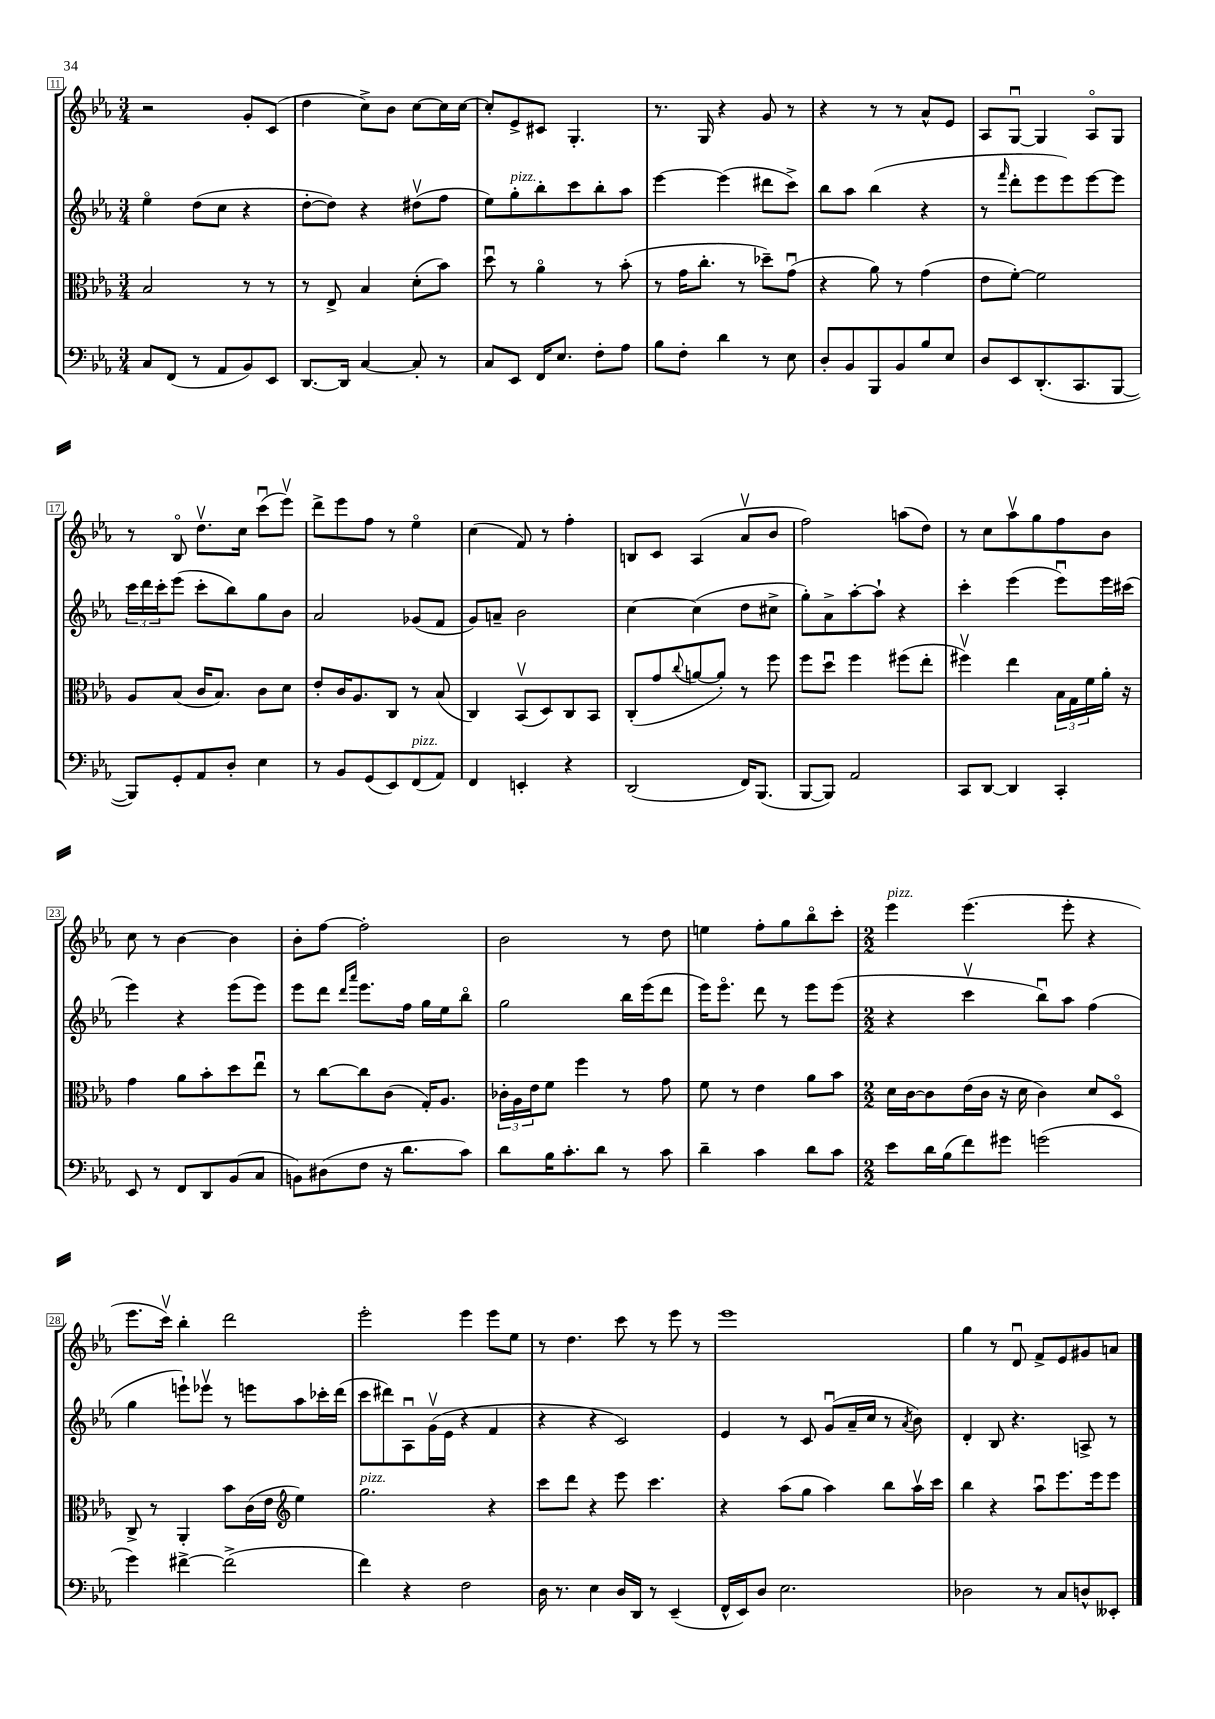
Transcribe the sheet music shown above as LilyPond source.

<<
\new StaffGroup <<
\new Staff = "s0" {
    \clef treble \key ees \major \numericTimeSignature \time 3/4
    r2 g'8-. c'8( |
    d''4 c''8->) bes'8 c''8~ c''16 c''16~ |
    c''8-. ees'8-> cis'8 g4.-. |
    r8. g16 r4 g'8 r8 |
    r4 r8 r8 aes'8-^ ees'8 |
    aes8 g8~\downbow g4 aes8\flageolet g8 |
    r8 bes8\flageolet d''8.\upbow c''16 c'''8\downbow( ees'''8\upbow) |
    d'''8-> ees'''8 f''8 r8 ees''4\flageolet |
    c''4( f'8) r8 f''4-. |
    b8 c'8 aes4( aes'8\upbow bes'8 |
    f''2) a''8( d''8) |
    r8 c''8 aes''8\upbow g''8 f''8 bes'8 |
    c''8 r8 bes'4~ bes'4 |
    bes'8-. f''8~ f''2-. |
    bes'2 r8 d''8 |
    e''4 f''8-. g''8 bes''8\flageolet c'''8-. |
    \numericTimeSignature \time 2/2 ees'''4^\markup { \italic "pizz." } ees'''4.( ees'''8-. r4 |
    ees'''8. c'''16\upbow) bes''4-. d'''2 |
    ees'''2-. ees'''4 ees'''8 ees''8 |
    r8 d''4. c'''8 r8 ees'''8 r8 |
    ees'''1 |
    g''4 r8 d'8\downbow f'8-> ees'8 gis'8 a'8 \bar "|." |
}
\new Staff = "s1" {
    \clef treble \key ees \major \numericTimeSignature \time 3/4
    ees''4\flageolet d''8( c''8 r4 |
    d''8~-. d''8) r4 dis''8\upbow( f''8 |
    ees''8) g''8-.^\markup { \italic "pizz." } bes''8-. c'''8 bes''8-. aes''8 |
    ees'''4~ ees'''4( dis'''8 c'''8->) |
    bes''8 aes''8 bes''4( r4 |
    r8 \grace { f'''16 } d'''8-. ees'''8 ees'''8) ees'''8~ ees'''8 |
    \tuplet 3/2 { c'''16 d'''16 c'''16-. } ees'''8( c'''8-. bes''8) g''8 bes'8 |
    aes'2 ges'8( f'8 |
    g'8) a'8-- bes'2 |
    c''4~ c''4( d''8 cis''8-> |
    g''8-.) aes'8-> aes''8~-. aes''8-! r4 |
    c'''4-. ees'''4( ees'''8\downbow) ees'''16 cis'''16( |
    ees'''4) r4 ees'''8( ees'''8) |
    ees'''8 d'''8 \grace { d'''16 aes'''16 } ees'''8. f''16 g''16 ees''16 bes''8\flageolet |
    g''2 bes''16 ees'''16( d'''8 |
    ees'''16) ees'''8.\flageolet d'''8 r8 ees'''8 ees'''8( |
    \numericTimeSignature \time 2/2 r4 c'''4\upbow bes''8\downbow) aes''8 f''4( |
    g''4 e'''8-!) ees'''8\upbow r8 e'''8 aes''8 ces'''16-. d'''16( |
    c'''8 dis'''8) aes8\downbow g'16\upbow( ees'16 r4 f'4 |
    r4 r4 c'2) |
    ees'4 r8 c'8 g'8\downbow( aes'16-- c''16 r8 \acciaccatura { aes'8 } bes'8) |
    d'4-. bes8 r4. a8-> r8 \bar "|." |
}
\new Staff = "s2" {
    \clef alto \key ees \major \numericTimeSignature \time 3/4
    bes2 r8 r8 |
    r8 ees8-> bes4 d'8-.( bes'8) |
    d''8\downbow r8 aes'4\flageolet r8 bes'8-.( |
    r8 g'16 c''8.-. r8 des''8--) g'8\downbow( |
    r4 aes'8) r8 g'4( |
    ees'8 f'8~-.) f'2 |
    aes8 bes8( c'16 bes8.) c'8 d'8 |
    ees'8-. c'16 aes8. c8 r8 bes8( |
    c4) bes,8\upbow( d8) c8 bes,8 |
    c8-.( g'8 \appoggiatura { c''8 } a'8~ a'8-.) r8 f''8 |
    f''8 d''8\downbow f''4 fis''8( ees''8-. |
    fis''4\upbow) ees''4 \tuplet 3/2 { bes16 g16 f'16 } aes'16-. r16 |
    g'4 aes'8 bes'8-. d''8 ees''8\downbow |
    r8 c''8~ c''8 c'8( g16-.) aes8. |
    \tuplet 3/2 { ces'16-. aes16 ees'16 } f'8 f''4 r8 g'8 |
    f'8 r8 ees'4 aes'8 bes'8 |
    \numericTimeSignature \time 2/2 d'16 c'16~ c'8 ees'16( c'16 r16 d'16 c'4) d'8 d8\flageolet |
    c8-> r8 aes,4-. bes'8 c'16( ees'16 \clef treble ees''4) |
    g''2.^\markup { \italic "pizz." } r4 |
    c'''8 d'''8 r4 ees'''8 c'''4. |
    r4 aes''8( g''8 aes''4) bes''8 aes''16\upbow c'''16 |
    bes''4 r4 aes''8\downbow ees'''8. ees'''16 ees'''8 \bar "|." |
}
\new Staff = "s3" {
    \clef bass \key ees \major \numericTimeSignature \time 3/4
    c8 f,8( r8 aes,8 bes,8) ees,8 |
    d,8.~ d,16 c4~ c8-. r8 |
    c8 ees,8 f,16 ees8. f8-. aes8 |
    bes8 f8-. d'4 r8 ees8 |
    d8-. bes,8 bes,,8 bes,8 bes8 ees8 |
    d8 ees,8 d,8.-.( c,8. bes,,8~ |
    bes,,8) g,8-. aes,8 d8-. ees4 |
    r8 bes,8 g,8( ees,8) f,8^\markup { \italic "pizz." }( aes,8) |
    f,4 e,4-. r4 |
    d,2( f,16) bes,,8.( |
    bes,,8~ bes,,8) aes,2 |
    c,8 d,8~ d,4 c,4-. |
    ees,8 r8 f,8 d,8 bes,8( c8 |
    b,8) dis8( f8 r16 d'8. c'8) |
    d'8 bes16 c'8.-. d'8 r8 c'8 |
    d'4-- c'4 d'8 c'8 |
    \numericTimeSignature \time 2/2 ees'8 d'16 bes16( f'8) gis'8 g'2( |
    g'4) fis'4~-> fis'2->( |
    f'4) r4 f2 |
    d16 r8. ees4 d16 d,16 r8 ees,4--( |
    f,16-^ ees,16) d8 ees2. |
    des2 r8 c8 d8-^ eeses,8-. \bar "|." |
}
>>
>>
\layout { \context { \Score currentBarNumber = #11 \override BarNumber.stencil = #(make-stencil-boxer 0.1 0.3 ly:text-interface::print) } }
